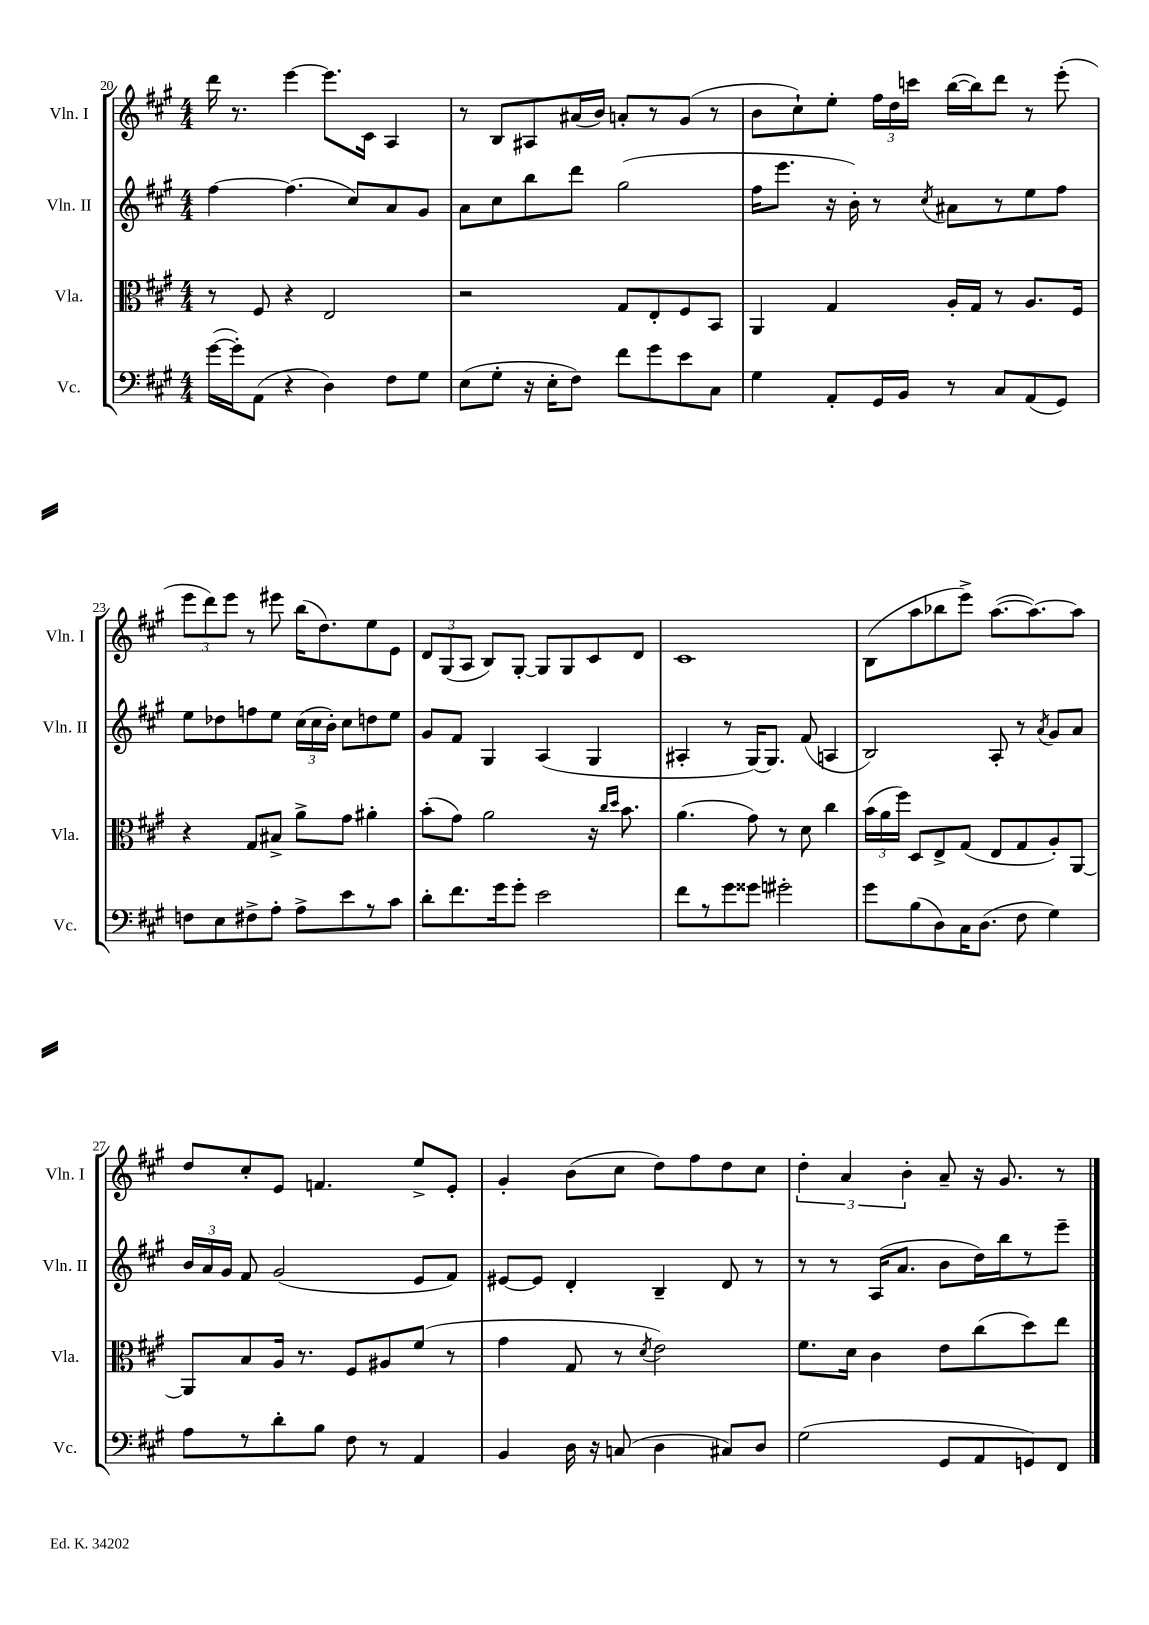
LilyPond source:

<<
\new StaffGroup <<
\new Staff = "s0" \with { instrumentName = "Vln. I" shortInstrumentName = "Vln. I" } {
    \clef treble \key a \major \numericTimeSignature \time 4/4
    \autoBeamOff d'''16 r8. e'''4~ e'''8.[ cis'16] a4 |
    r8 b8[ ais8 ais'16( b'16]) a'8[-. r8 gis'8]( r8 |
    b'8[ cis''8-!) e''8]-. \tuplet 3/2 { fis''16[ d''16 c'''16] } b''16[~( b''16) d'''8] r8 e'''8-.( |
    \tuplet 3/2 { e'''8[ d'''8) e'''8] } r8 eis'''8 b''16[( d''8.) e''8 e'8] |
    \tuplet 3/2 { d'8[ gis8( a8] } b8[) gis8]~-. gis8[ gis8 cis'8 d'8] |
    cis'1 |
    b8[( a''8 bes''8 e'''8]->) a''8.[~( a''8.~) a''8] |
    d''8[ cis''8-. e'8] f'4. e''8[-> e'8]-. |
    gis'4-. b'8[( cis''8] d''8[) fis''8 d''8 cis''8] |
    \tuplet 3/2 { d''4-. a'4 b'4-. } a'8-- r16 gis'8. r8 \bar "|." |
}
\new Staff = "s1" \with { instrumentName = "Vln. II" shortInstrumentName = "Vln. II" } {
    \clef treble \key a \major \numericTimeSignature \time 4/4
    \autoBeamOff fis''4~ fis''4.( cis''8[) a'8 gis'8] |
    a'8[ cis''8 b''8 d'''8] gis''2( |
    fis''16[ e'''8.] r16 b'16-.) r8 \acciaccatura { cis''8 } ais'8[ r8 e''8 fis''8] |
    e''8[ des''8 f''8 e''8] \tuplet 3/2 { cis''16[( cis''16 b'16]-.) } cis''8[ d''8 e''8] |
    gis'8[ fis'8] gis4 a4( gis4 |
    ais4-. r8 gis16[~) gis8.] fis'8( a4 |
    b2) a8-. r8 \acciaccatura { a'8 } gis'8[ a'8] |
    \tuplet 3/2 { b'16[ a'16 gis'16] } fis'8 gis'2( e'8[ fis'8]) |
    eis'8[~ eis'8] d'4-. b4-- d'8 r8 |
    r8 r8 a16[( a'8.] b'8[ d''16) b''16 r8 e'''8]-- \bar "|." |
}
\new Staff = "s2" \with { instrumentName = "Vla." shortInstrumentName = "Vla." } {
    \clef alto \key a \major \numericTimeSignature \time 4/4
    \autoBeamOff r8 fis8 r4 e2 |
    r2 gis8[ e8-. fis8 b,8] |
    a,4 gis4 a16[-. gis16] r8 a8.[ fis16] |
    r4 gis8[ bis8]-> a'8[-> gis'8] ais'4-. |
    b'8[-.( gis'8]) a'2 r16 \grace { cis''16[ d''16] } b'8. |
    a'4.( gis'8) r8 d'8 cis''4 |
    \tuplet 3/2 { b'16[( a'16 fis''16]) } d8[ e8-> gis8]( e8[ gis8 a8-.) a,8]~ |
    a,8[ b8 a16] r8. fis8[ ais8 fis'8]( r8 |
    gis'4 gis8 r8 \acciaccatura { d'8 } e'2) |
    fis'8.[ d'16] cis'4 e'8[ cis''8( d''8) e''8] \bar "|." |
}
\new Staff = "s3" \with { instrumentName = "Vc." shortInstrumentName = "Vc." } {
    \clef bass \key a \major \numericTimeSignature \time 4/4
    \autoBeamOff gis'16[~( gis'16-.) a,8]( r4 d4) fis8[ gis8] |
    e8[( gis8]-. r16 e16[-. fis8]) fis'8[ gis'8 e'8 cis8] |
    gis4 a,8[-. gis,16 b,16] r8 cis8[ a,8( gis,8]) |
    f8[ e8 fis8-> a8]-. a8[-> e'8 r8 cis'8] |
    d'8[-. fis'8. gis'16 gis'8]-. e'2 |
    fis'8[ r8 gis'8 gisis'8] gis'2-. |
    gis'8[ b8( d8) cis16 d8.]( fis8 gis4) |
    a8[ r8 d'8-. b8] fis8 r8 a,4 |
    b,4 d16 r16 c8( d4 cis8[) d8] |
    gis2( gis,8[ a,8 g,8) fis,8] \bar "|." |
}
>>
>>
\layout { \context { \Score currentBarNumber = #20 } }
